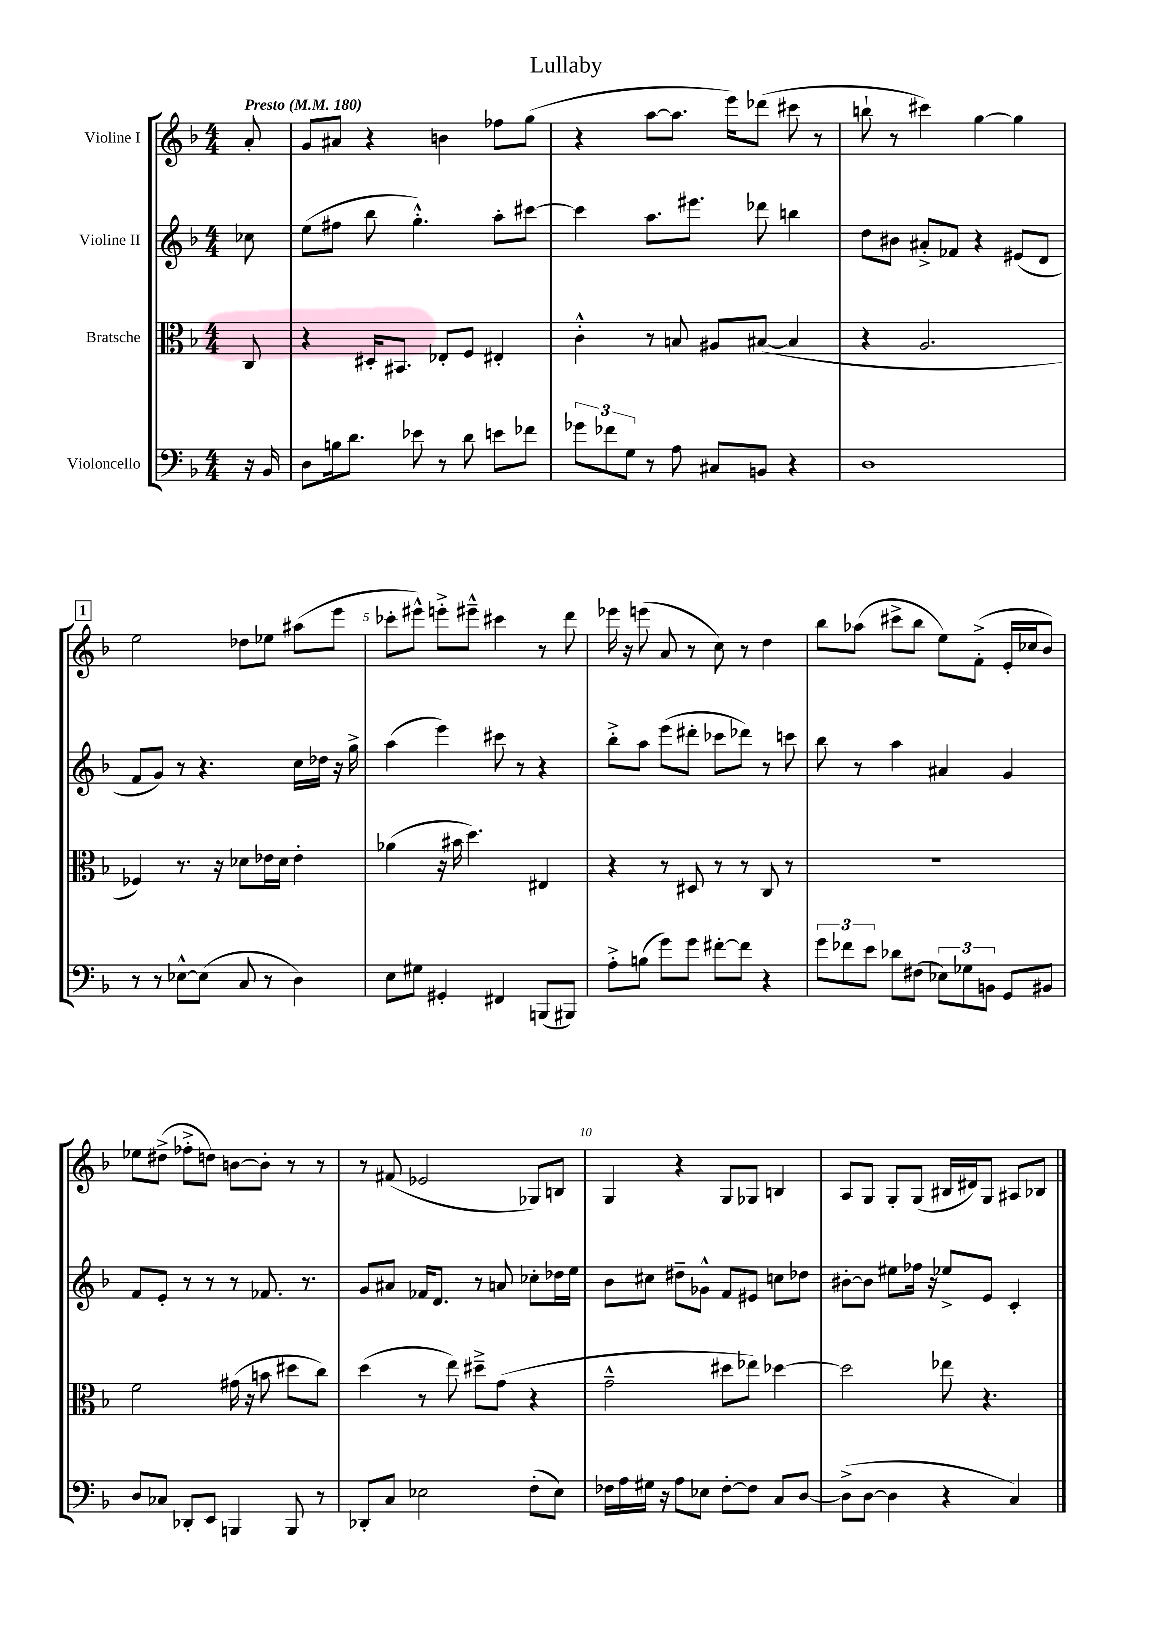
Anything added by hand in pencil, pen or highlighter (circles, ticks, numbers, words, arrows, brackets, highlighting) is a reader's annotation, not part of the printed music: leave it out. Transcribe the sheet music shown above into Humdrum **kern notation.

**kern	**kern	**kern	**kern
*staff4	*staff3	*staff2	*staff1
*clefF4	*clefC3	*clefG2	*clefG2
*k[b-]	*k[b-]	*k[b-]	*k[b-]
*M4/4	*M4/4	*M4/4	*M4/4
*MM180	*MM180	*MM180	*MM180
16r	8C	8cc-	8a'
16BB-	.	.	.
=	=	=	=
8D	4r	(8ee	8g
16B	.	8ff#	8a#
8.d	.	.	.
.	16D#'	8bb-	4r
.	8.BB#	.	.
8e-	.	4.gg'^^)	.
8r	8E-'	.	4b
8d	8F	.	.
8e	4E#'	8aa'	8ff-
8f-	.	[8ccc#	(8gg
=	=	=	=
12g-	4c'^^	4ccc#]	4r
12f-	.	.	.
12G	.	.	.
8r	8r	8.aa	[8aa
8A	8B	.	8.aa]
.	.	8.eee#	.
8C#	8A#	.	.
.	.	.	16eee)
8BB	([8B#	8ddd-	(8ddd-
4r	4B#]	4bb	8ccc#
.	.	.	8r
=	=	=	=
1D	4r	8dd	8bb`
.	.	8b#	8r
.	2.A	8a#'^	4ccc#)
.	.	8f-	.
.	.	4r	[4gg
.	.	(8e#	4gg]
.	.	8d	.
=	=	=	=
8r	4F-)	8f	2ee
8r	.	8g)	.
[8E-^^	8.r	8r	.
(8E-]	.	4.r	.
.	16r	.	.
8C	8d-	.	8dd-
8r	16e-	.	8ee-
.	16d-	.	.
4D)	4e-'	16cc	(8aa#
.	.	16dd-	.
.	.	16r	8eee
.	.	16gg^	.
=	=	=	=
8E	(4a-	(4aa	8ccc-'
8G#	.	.	8eee#^^)
4GG#'	16r	4eee)	8eee'^
.	16b#	.	.
.	4.dd)	.	8eee#~^^
4FF#	.	8ccc#	4ccc#
.	.	8r	.
(8BBB	4E#	4r	8r
8BBB#)	.	.	8ddd
=	=	=	=
8A'^	4r	8bb-'^	16eee-
.	.	.	16r
(8B	.	8aa	(8eee
8g)	8r	(8eee	8a
8g	8D#	8ddd#'	8r
[8f#'	8r	8ccc-	8cc)
8f#]	8r	8ddd-)	8r
4r	8C	8r	4dd
.	8r	8ccc	.
=	=	=	=
12g	1r	8bb-	8bb-
12f-	.	.	.
.	.	8r	(8aa-
12e	.	.	.
8d-	.	4aa	8ccc#^
(8F#	.	.	8bb-
12E-)	.	4a#	8ee)
12G-	.	.	.
.	.	.	(8f'^
12BB	.	.	.
8GG	.	4g	16e'
.	.	.	16cc-
8BB#	.	.	8b-)
=	=	=	=
8D	2f	8f	8ee-
8C-	.	8e'	(8dd#^
8DD-'	.	8r	8ff-'^
8EE	.	8r	8dd)
4BBB	(16g#	8r	[8b
.	16r	.	.
.	8b	8.f-	8b']
8BBB	8dd#	.	8r
.	.	8.r	.
8r	8cc)	.	8r
=	=	=	=
8DD-'	(4dd	8g	8r
8C	.	8a#	(8f#
2E-	8r	16f-	2e-
.	.	8.d	.
.	8ee)	.	.
.	8dd#~^	8r	.
.	(8g	8a	.
(8F'	4r	8cc-'	8G-)
8E-)	.	16dd-	8B
.	.	16ee	.
=	=	=	=
16F-	2g~^^	8b-	4G
16A	.	.	.
16G#	.	8cc#	.
16r	.	.	.
8A	.	8dd#~	4r
8E-	.	8g-^^	.
[8F-'	8dd#	8f	8G
8F-]	8ee-)	8e#	8G-
8C	[4dd-	8cc	4B
[8D	.	8dd-	.
=	=	=	=
(8D^]	2dd-]	[8b#'	8A
[8D	.	8b#]	8G
4D]	.	8ee#	8G'
.	.	16ff-	(8G
.	.	16r	.
4r	8ee-	8ee-^	16B#
.	.	.	16d#)
.	4.r	8e	8G
4C)	.	4c'	8A#
.	.	.	8B-
==	==	==	==
*-	*-	*-	*-
